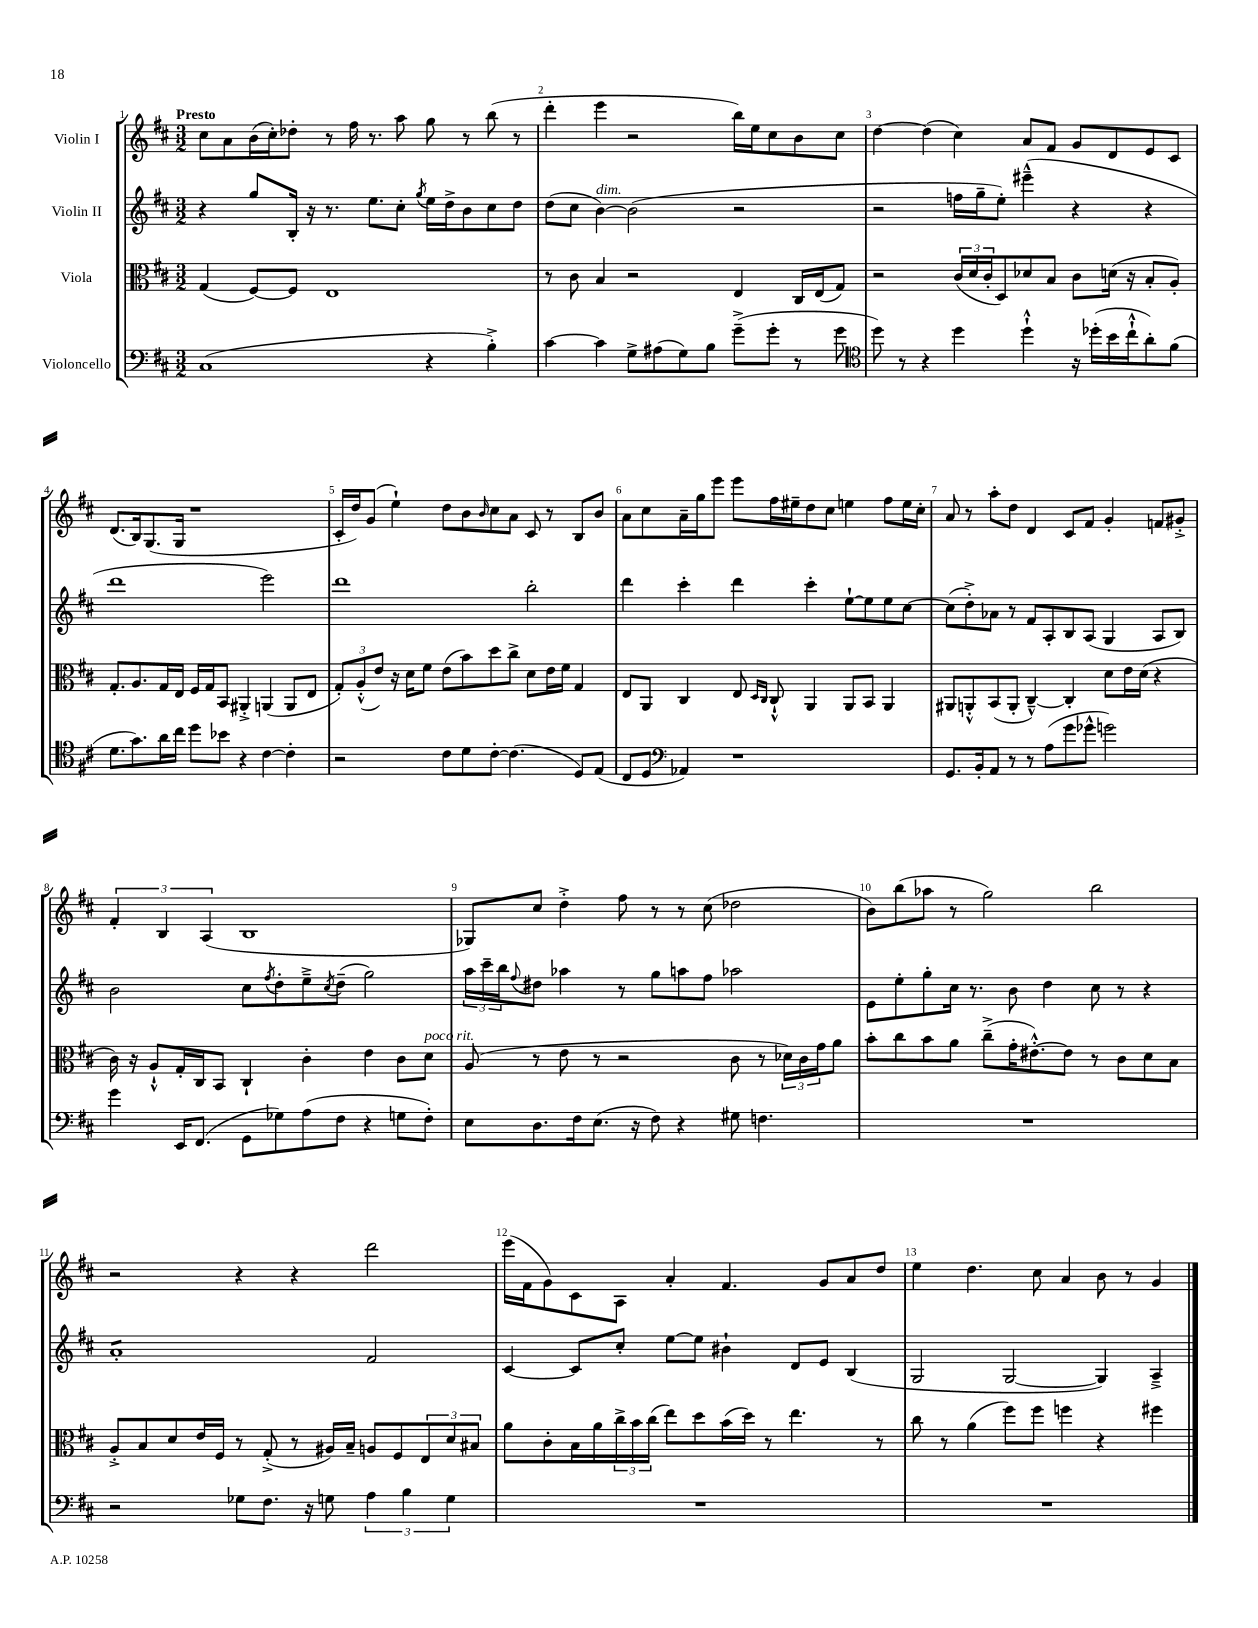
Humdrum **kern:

**kern	**kern	**kern	**kern
*staff4	*staff3	*staff2	*staff1
*clefF4	*clefC3	*clefG2	*clefG2
*k[f#c#]	*k[f#c#]	*k[f#c#]	*k[f#c#]
*M3/2	*M3/2	*M3/2	*M3/2
(1C#	(4G/	4r	8cc#\L
.	.	.	8a\
.	[8F#/L)	8gg/L	(16b\L
.	.	.	16cc#'\J)
.	8F#/]J	16B'/Jk	8dd-'\J
.	.	16r	.
.	1E	8.r	8r
.	.	.	16ff#\
.	.	8.ee\L	8.r
.	.	8cc#'\J	8aa\
.	.	8qgg/	.
4r	.	16ee\LL	8gg\
.	.	16dd^\J	.
.	.	8b\	8r
4B'^\)	.	8cc#\	(8bb\
.	.	8dd\J	8r
=	=	=	=
[4c#\	8r	(8dd\L	4ddd'\
.	8c#\	8cc#\J	.
4c#\]	4B/	[4b\)	4eee\
8G^\L	2r	(2b\]	2r
(8A#\	.	.	.
8G\)	.	.	.
8B\J	.	.	.
(8g~^\L	4E/	2r	16bb\LL)
.	.	.	16ee\J
8g'\J	.	.	8cc#\
8r	16C#/LL	.	8b\
.	(16E/J	.	.
8g\	8G/J)	.	8cc#\J
=	=	=	=
*clefC4	*	*	*
8dd\)	2r	2r	[4dd\
8r	.	.	.
4r	.	.	(4dd\]
4dd\	(24c#/LL	16ff\LL	4cc#\)
.	24d/	.	.
.	.	16gg~\J	.
.	24c#'/J	.	.
.	8D/)	8ee'\J)	.
4dd`^^\	8d-/	(4eee#~^^\	8a/L
.	8B/J	.	8f#/J
16r	8c#\L	4r	8g/L
(16dd-'\LL	.	.	.
16b\	(16d\Jk	.	8d/
16cc#`^^\J	16r	.	.
8a'\)	8B'/L	4r	8e/
(8f#\J	8A'/J)	.	8c#/J
=	=	=	=
8.d\L	8.G'/L	1ddd	(8.d/L
8.g\)	8.A/	.	16B/k)
.	.	.	(8.G/
16a\L	16G/L	.	.
16cc#\JJ	16E/JJ	.	16G/Jk
8dd\L	16F#/LL	.	1r
.	16G/J	.	.
8b-\J	8BB/J	.	.
4r	4AA#'^/	.	.
[4c#\	(4AA/	2eee\)	.
4c#'\]	8AA/L	.	.
.	8E/J	.	.
=	=	=	=
2r	12G'/L)	1ddd	16c#'/LL
.	.	.	16dd/J)
.	(12A'^^/	.	.
.	.	.	(8g/J
.	12e/J)	.	.
.	16r	.	4ee`\)
.	16d\LK	.	.
.	8f#\J	.	.
8c#\L	(8e\L	.	8dd\L
8d\	8b\)	.	8b\
.	.	.	16qqb/
[8c#'\J	8dd\	.	8cc#\
(4.c#\]	8cc#^\J	.	8a\J
.	8d\L	2bb'\	8c#/
.	16e\L	.	8r
.	16f#\JJ	.	.
8D/L)	4G/	.	8B/L
(8E/J	.	.	8b/J
=	=	=	=
8C#/L	8E/L	4ddd\	8a\L
8D/J	8AA/J	.	8cc#\
*clefF4	*	*	*
4AA-/)	4C#/	4ccc#'\	16a~\L
.	.	.	16gg\J
.	.	.	8eee\J
1r	8E/	4ddd\	8eee\L
.	16qqD/LL	.	.
.	16qqC#/JJ	.	.
.	8C#`^^/	.	16ff#\L
.	.	.	16ee#~\J
.	4AA/	4ccc#'\	8dd\
.	.	.	8cc#\J
.	8AA/L	[8ee`\L	4ee\
.	8BB/J	8ee\]	.
.	4AA/	8ee\	8ff#\L
.	.	[8cc#\J	16ee\L
.	.	.	16cc#'\JJ
=	=	=	=
8.GG/L	8AA#/L	(8cc#\]L	8a/
.	8AA'^^/	8dd'^\)	8r
16BB'/k	.	.	.
8AA/J	(8BB/	8a-\J	8aa'\L
8r	8AA'/J	8r	8dd\J
8r	[4C#~^^/)	8f#/L	4d/
(8A\L	.	8A'/	.
8g\	4C#'/]	8B/	8c#/L
8g-^^\J	.	(8A/J	8f#/J
2g\)	8d\L	4G/	4g'/
.	16e\L	.	.
.	(16d\JJ	.	.
.	4r	8A/L	8f/L
.	.	8B/J)	8g#'^/J
=	=	=	=
4g\	16c#\)	2b\	6f#'/
.	16r	.	.
.	8A`^^/L	.	.
.	.	.	6B/
16EE/LK	16G'/L	.	.
(8.FF#/J	16C#/J	.	.
.	.	.	(6A/
.	8BB/J	.	.
8GG\L	4C#`/	8cc#\L	1B
.	.	8qff#/	.
8G-\)	.	8dd'\	.
(8A\	4c#'\	8ee~^\	.
.	.	8qcc#/	.
8F#\J	.	(8dd~\J	.
4r	4e\	2gg\)	.
8G\L	8c#\L	.	.
8F#'\J)	8d\J	.	.
=	=	=	=
8E\L	(8A/	24aa\LL	8G-/L)
.	.	24ccc#~\	.
.	.	24bb\J	.
.	.	8qqff#/	.
8.D\	8r	8dd#\J	8cc#/J
.	8e\	4aa-\	4dd'^\
16F#\k	.	.	.
(8.E\J	8r	.	.
.	2r	8r	8ff#\
16r	.	.	.
8F#\)	.	8gg\L	8r
4r	.	8aa\	8r
.	.	8ff#\J	(8cc#\
8G#\	8c#\	2aa-\	2dd-\
4.F\	8r	.	.
.	24d-\LL)	.	.
.	24c#\	.	.
.	24g\J	.	.
.	8a\J	.	.
=	=	=	=
1.r	8b'\L	8e\L	8b\L)
.	8cc#\	8ee'\	(8bb\
.	8b\	8gg'\	8aa-\J
.	8a\J	16cc#\Jk	8r
.	.	8.r	.
.	(8cc#~^\L	.	2gg\)
.	16g'\K	8b\	.
.	[8.e#'^^\)	.	.
.	.	4dd\	.
.	8e#\]J	.	.
.	8r	8cc#\	2bb\
.	8c#\L	8r	.
.	8d\	4r	.
.	8B\J	.	.
=	=	=	=
2r	8A'^/L	1a'	2r
.	8B/	.	.
.	8d/	.	.
.	16e/L	.	.
.	16F#/JJ	.	.
8G-\L	8r	.	4r
8.F#\J	(8G'^/	.	.
.	8r	.	4r
16r	.	.	.
8G\	16A#/LL)	.	.
.	16B~/JJ	.	.
6A\	8A/L	2f#/	2ddd\
.	8F#/	.	.
6B\	.	.	.
.	12E/	.	.
6G\	12d/	.	.
.	12B#/J	.	.
=	=	=	=
1.r	8a\L	[4c#/	(16eee\LL
.	.	.	16f#\J
.	8c#'\	.	8g\)
.	16B\L	8c#/]L	8c#\
.	16a\	.	.
.	24cc#^\	8cc#'/J	8A\J
.	24b\	.	.
.	(24cc#\JJ	.	.
.	8ee\L)	[8ee\L	4a'/
.	8dd\	8ee\]J	.
.	(16b\L	4b#`\	4.f#/
.	16dd\JJ)	.	.
.	8r	.	.
.	4.ee\	8d/L	.
.	.	8e/J	8g/L
.	.	(4B/	8a/
.	8r	.	8dd/J
=	=	=	=
1.r	8cc#\	2G/	4ee\
.	8r	.	.
.	(4a\	.	4.dd\
.	8ff#\L)	[2G/	.
.	8ff#\J	.	8cc#\
.	4ff\	.	4a/
.	4r	4G/])	8b\
.	.	.	8r
.	4ff#\	4A~^/	4g/
==	==	==	==
*-	*-	*-	*-
